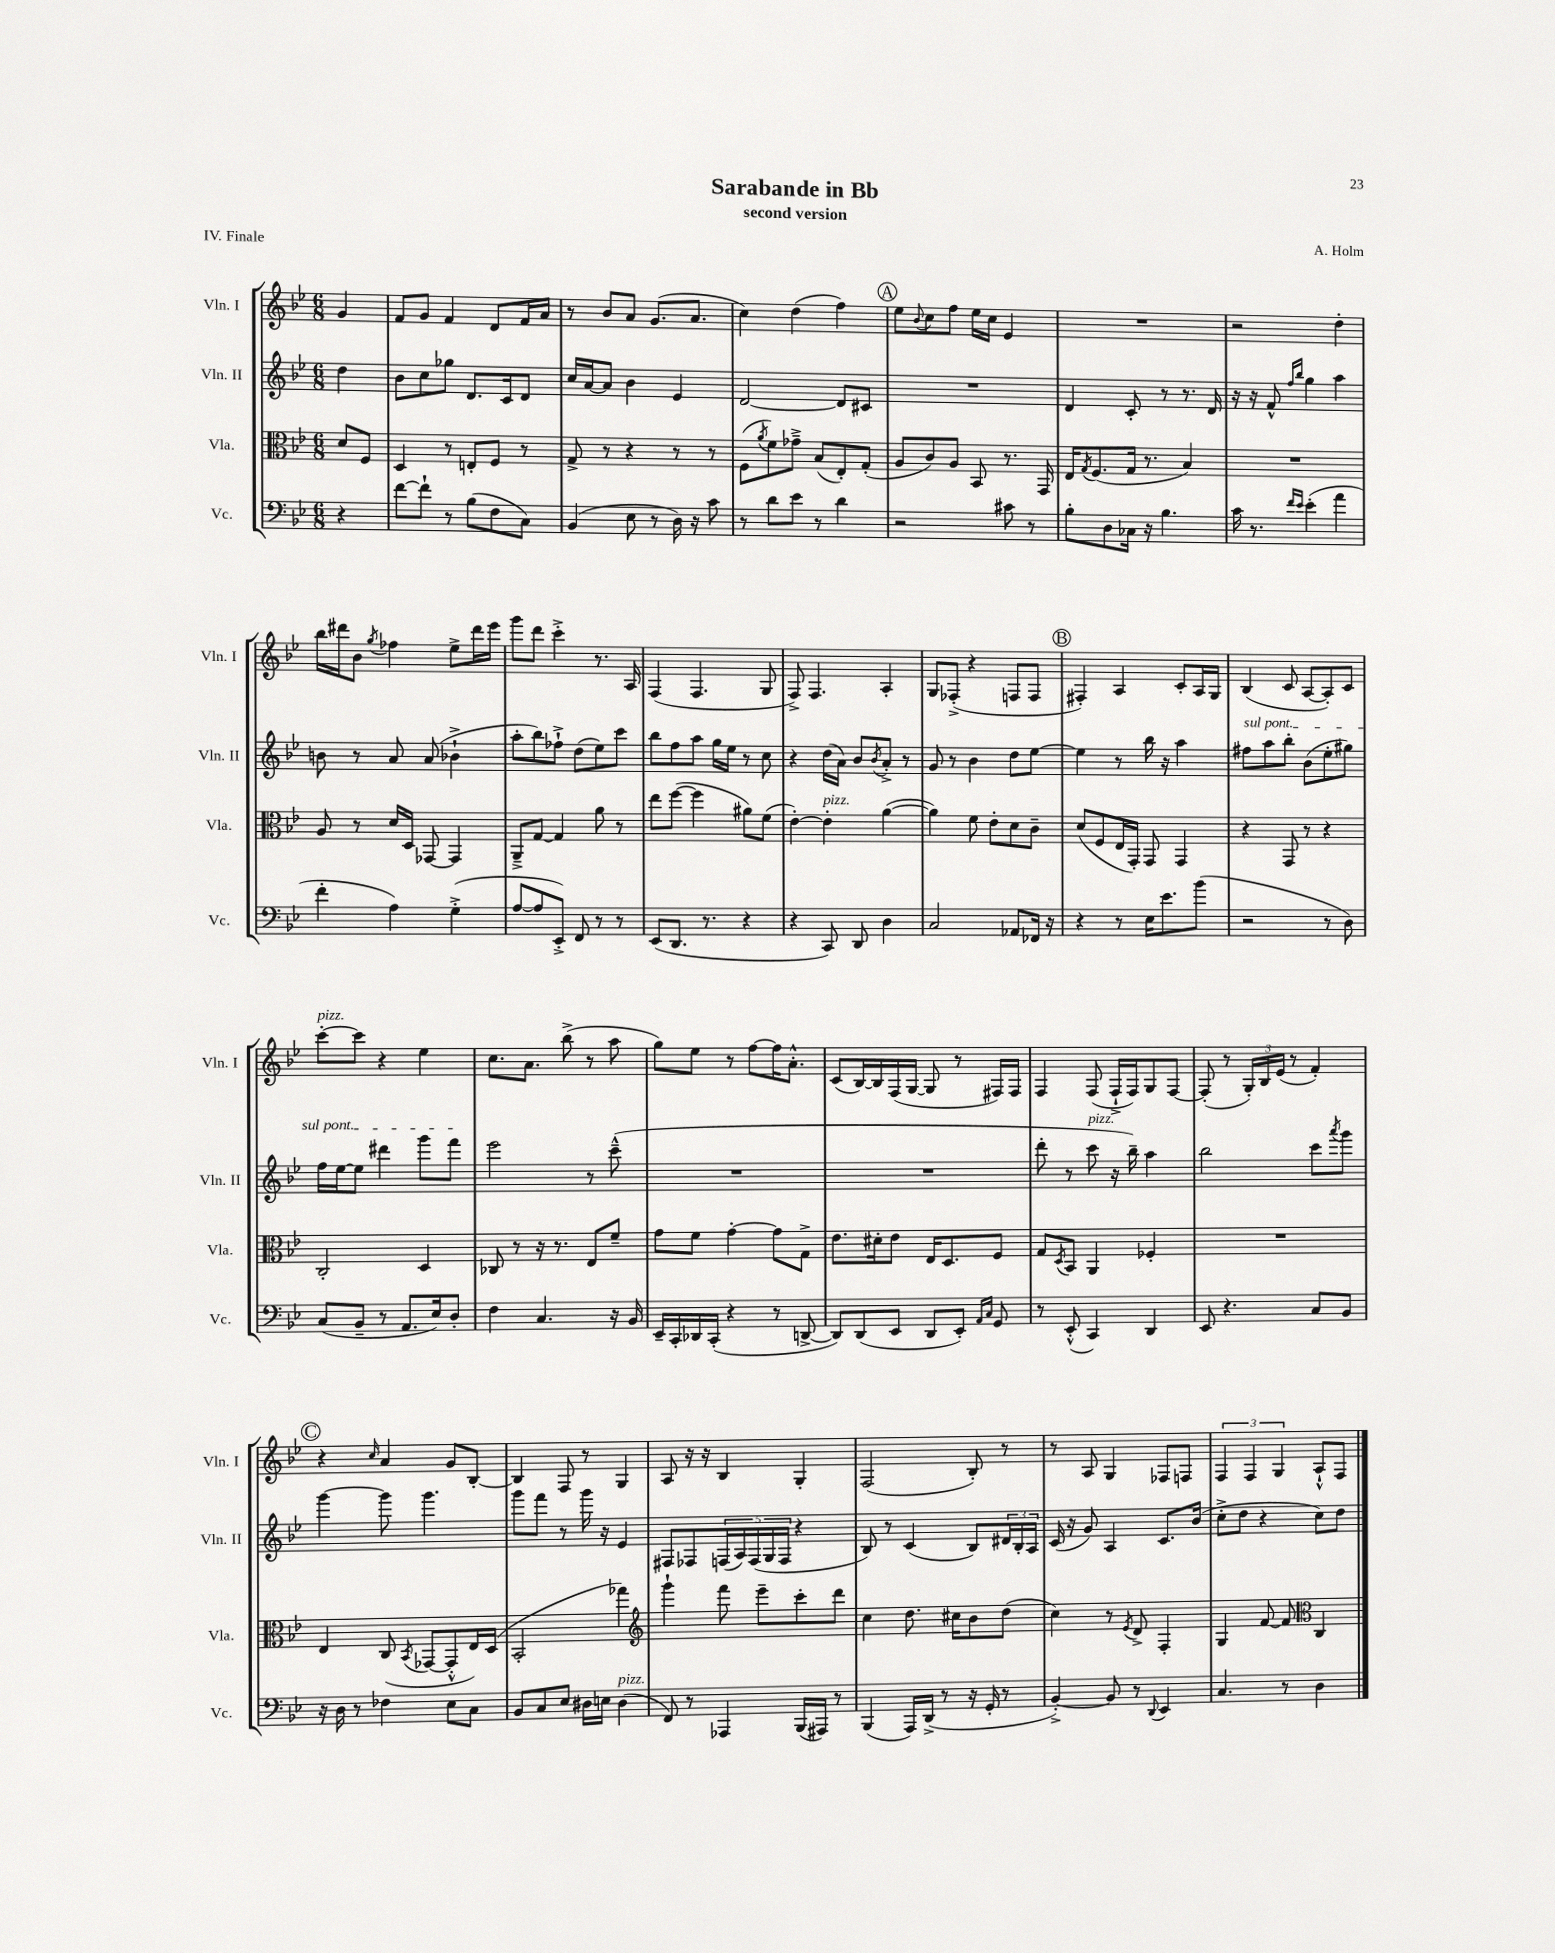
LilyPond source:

\header { title = "Sarabande in Bb" composer = "A. Holm" subtitle = "second version" piece = "IV. Finale" }
<<
\new StaffGroup <<
\new Staff = "s0" \with { instrumentName = "Vln. I" shortInstrumentName = "Vln. I" } {
    \clef treble \key bes \major \numericTimeSignature \time 6/8 \partial 4
    g'4 |
    f'8 g'8 f'4 d'8 f'16 a'16 |
    r8 bes'8 a'8 g'8.( a'8. |
    c''4) d''4( f''4) |
    \mark \markup { \circle "A" } ees''8 \appoggiatura { bes'8 } c''8 f''8 ees''16 c''16 ees'4 |
    R2. |
    r2 d''4-. |
    bes''16 dis'''16 bes'8 \acciaccatura { g''8 } fes''4 ees''8-> dis'''16 ees'''16 |
    g'''8 d'''8 c'''4-.-> r8. a16 |
    f4( f4. g8 |
    f8->) f4. a4-. |
    g8 fes8-.->( r4 f8 f8 |
    \mark \markup { \circle "B" } fis4-.) a4 c'8-. a16 g16 |
    bes4( c'8 a8~ a8-.) c'8 |
    c'''8~-.^\markup { \italic "pizz." } c'''8 r4 ees''4 |
    c''8. a'8. bes''8->( r8 a''8 |
    g''8) ees''8 r8 f''8~ f''16 a'8.-.-^ |
    c'8( bes16~) bes16 f16( g16~ g8 r8 fis16) fis16 |
    f4 f8( f16-!-> f16) g8 f8~ |
    f8-.( r8 \tuplet 3/2 { g16-.) bes16 ees'16( } r8 f'4-.) |
    \mark \markup { \circle "C" } r4 \grace { c''16 } a'4 g'8 bes8~-. |
    bes4 f8 r8 g4 |
    a8 r16 r16 bes4 g4-. |
    f2( bes8-.) r8 |
    r8 a8 g4 fes8 f8 |
    \tuplet 3/2 { f4 f4 g4 } a8-!-^ f8 \bar "|." |
}
\new Staff = "s1" \with { instrumentName = "Vln. II" shortInstrumentName = "Vln. II" } {
    \clef treble \key bes \major \numericTimeSignature \time 6/8 \partial 4
    d''4 |
    bes'8 c''8 ges''8 d'8. c'16 d'8 |
    c''16 a'16~ a'8 bes'4 ees'4 |
    d'2~ d'8 cis'8 |
    \mark \markup { \circle "A" } R2. |
    d'4 c'8-. r8 r8. d'16 |
    r16 r16 f'8-^ \grace { f''16 bes''16 } g''4 a''4 |
    b'8 r8 a'8 a'8( bes'4-!-> |
    a''8-. bes''8) fes''8-!-> d''8( ees''8) c'''8 |
    bes''8 f''8 a''8 g''16 ees''16 r8 c''8 |
    r4 d''16( a'16) bes'8 \acciaccatura { bes'8 } a'8-.-> r8 |
    g'8 r8 bes'4 d''8 ees''8~ |
    \mark \markup { \circle "B" } ees''4 r8 bes''16 r16 a''4 |
    \once \override TextSpanner.bound-details.left.text = \markup { \italic "sul pont." } fis''8\startTextSpan a''8 bes''8-. bes'8( ees''8-. gis''8) |
    f''16 ees''16~ ees''8 dis'''4 g'''8 f'''8\stopTextSpan |
    ees'''2 r8 c'''8---^( |
    R2. |
    R2. |
    d'''8-. r8 c'''8^\markup { \italic "pizz." } r16 bes''16--) a''4 |
    bes''2 c'''8 \acciaccatura { a'''8 } g'''8 |
    \mark \markup { \circle "C" } g'''4~ g'''8 g'''4. |
    g'''8 f'''8 r8 g'''16 r16 ees'4 |
    fis8 fes8 \tuplet 5/4 { f16( a16) f16( g16 f16 } r4 |
    bes8) r8 c'4( bes8) \tuplet 3/2 { dis'16 bes16-. a16 } |
    c'16( r16 g'8) a4 c'8. bes'16( |
    c''8-.-> d''8 r4 c''8) d''8 \bar "|." |
}
\new Staff = "s2" \with { instrumentName = "Vla." shortInstrumentName = "Vla." } {
    \clef alto \key bes \major \numericTimeSignature \time 6/8 \partial 4
    d'8 f8 |
    d4 r8 e8-. f8 r8 |
    g8-> r8 r4 r8 r8 |
    f8( \acciaccatura { a'8 } f'8) ges'8---> bes8( ees8-.) g8-.( |
    \mark \markup { \circle "A" } a8 c'8) a8 bes,8 r8. g,16 |
    ees16 \acciaccatura { g8 } f8.( g16 r8. bes4) |
    R2. |
    a8 r8 d'16 d16 ges,8~ ges,4 |
    a,8---> g8~ g4 a'8 r8 |
    ees''8 f''8~( f''4 ais'8) f'8( |
    ees'4~-.) ees'4-.^\markup { \italic "pizz." } a'4~( |
    a'4) f'8 ees'8-. d'8 c'8-- |
    \mark \markup { \circle "B" } d'8( f8 ees16 g,16-.) g,8 g,4 |
    r4 g,8 r8 r4 |
    c2-. d4 |
    ces8 r8 r16 r8. ees8 f'8-- |
    g'8 f'8 g'4~-. g'8 g8-> |
    ees'8. dis'16-. ees'8 ees16 d8. f8 |
    g8 \acciaccatura { d8 } bes,8 a,4 fes4-. |
    R2. |
    \mark \markup { \circle "C" } ees4 c8( \acciaccatura { bes,8 } ges,8~ ges,8-.-^ ees16) d16( |
    bes,2-. ges''4) |
    \clef treble g'''4-! f'''8 ees'''8-- c'''8-. d'''8 |
    c''4 d''8. cis''16 bes'8 d''8( |
    c''4) r8 \acciaccatura { ees'8 } d'8-> f4-. |
    g4 f'8~ f'8 \clef alto c4 \bar "|." |
}
\new Staff = "s3" \with { instrumentName = "Vc." shortInstrumentName = "Vc." } {
    \clef bass \key bes \major \numericTimeSignature \time 6/8 \partial 4
    r4 |
    f'8~ f'8-! r8 bes8( f8 c8) |
    bes,4( ees8 r8 d16) r16 c'8 |
    r8 d'8 ees'8 r8 d'4 |
    \mark \markup { \circle "A" } r2 cis'8 r8 |
    bes8-. d8 ces16 r16 bes4. |
    c'16 r8. \grace { f'16 ees'16 } ees'4-.( a'4 |
    f'4-. a4) g4-.->( |
    a8~ a8 ees,8-.->) f,8 r8 r8 |
    ees,8( d,8. r8. r4 |
    r4 c,8) d,8 d4 |
    c2 aes,8 fes,16 r16 |
    \mark \markup { \circle "B" } r4 r8 ees16 ees'8. bes'8( |
    r2 r8 d8) |
    c8( bes,8-- r8 a,8. ees16) d8-. |
    f4 c4. r16 bes,16 |
    ees,16-- c,16-. des,16 c,16-.( r4 r8 d,8~-> |
    d,8) d,8( ees,8 d,8 ees,8-.) \grace { a,16 c16 } g,8 |
    r8 ees,8-.-^( c,4) d,4 |
    ees,8 r4. c8 bes,8 |
    \mark \markup { \circle "C" } r16 d16 r8 fes4 ees8 c8 |
    bes,8 c8 ees8 dis16 e16 dis4^\markup { \italic "pizz." }( |
    f,8) r8 aes,,4 bes,,16( ais,,16) r8 |
    bes,,4( a,,16) d,16->( r8 r16 g,16-. r8 |
    bes,4~-.->) bes,8 r8 \appoggiatura { d,8 } ees,4 |
    c4. r8 d4 \bar "|." |
}
>>
>>
\layout { \context { \Score \remove "Bar_number_engraver" } }
